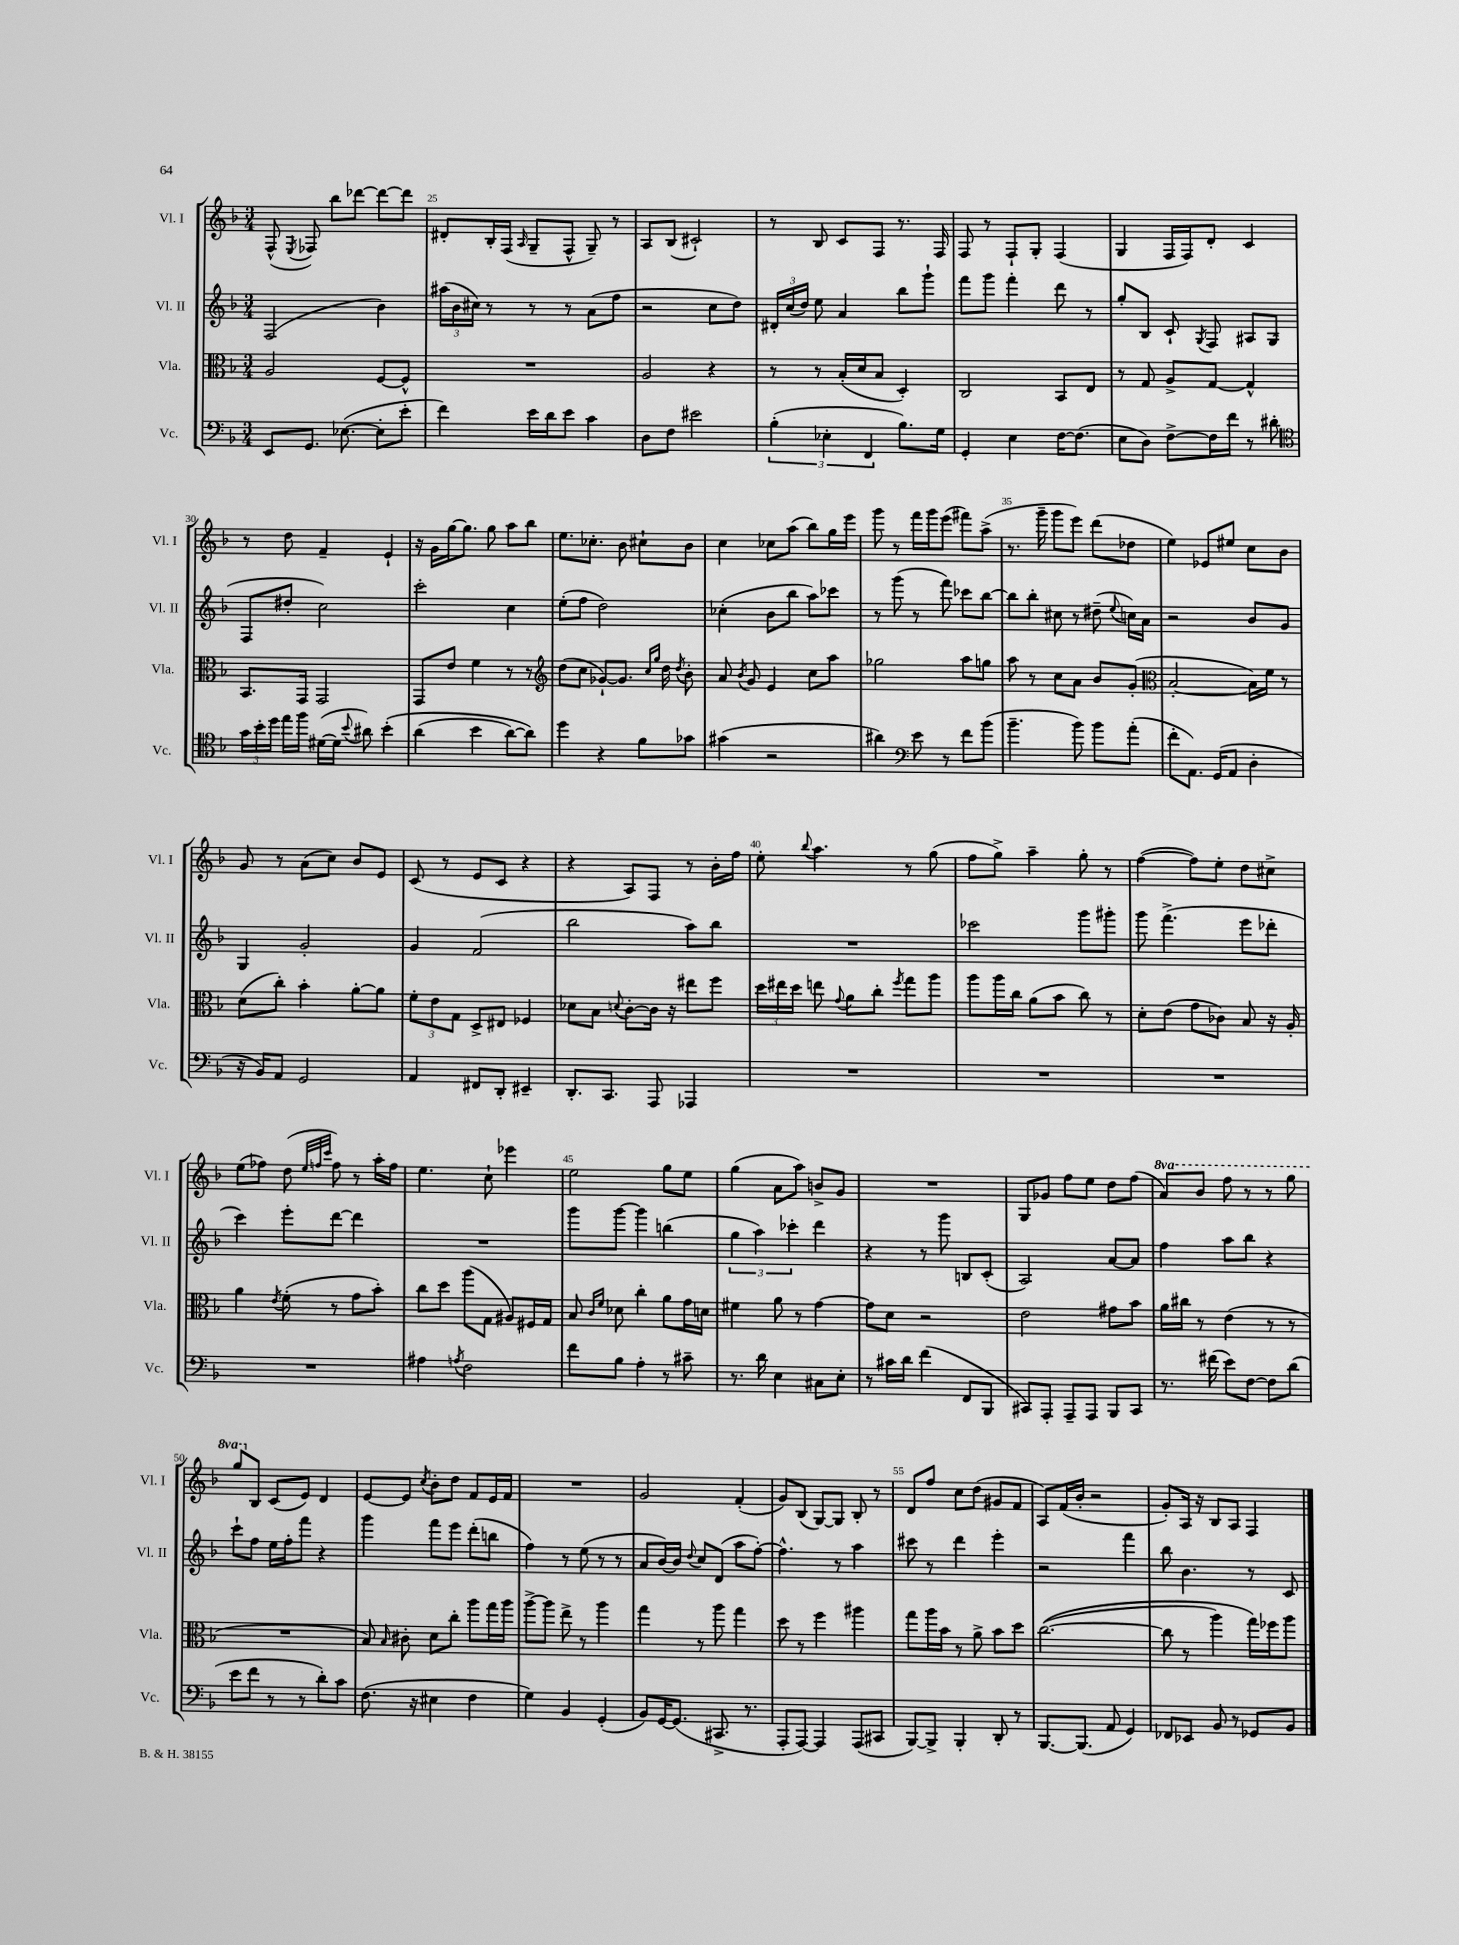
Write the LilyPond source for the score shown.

<<
\new StaffGroup <<
\new Staff = "s0" \with { instrumentName = "Vl. I" shortInstrumentName = "Vl. I" } {
    \clef treble \key f \major \numericTimeSignature \time 3/4 \set Staff.ottavationMarkups = #ottavation-simple-ordinals
    \autoBeamOff f8-^( \acciaccatura { e8 } fes8) bes''8[ des'''8]~ des'''8[~ des'''8] |
    dis'8[-. bes16-. f16]( \grace { a16 } g8[-- f8]-^ g8--) r8 |
    a8[ bes8]( cis'2-!) |
    r8 bes8 c'8[ f8] r8. f16 |
    f8 r8 f8[-! g8]-. f4( |
    g4 f16[ f16) d'8]-. c'4 |
    r8 d''8 f'4-- e'4-! |
    r16 g'16[ g''16~ g''8.] g''8 a''8[ bes''8] |
    e''8.[ ces''8.]-. bes'8 cis''8[-! bes'8] |
    c''4 ces''8[ a''8]( bes''8[) g''16 e'''16] |
    g'''8 r8 f'''16[ g'''16 e'''8]( fis'''8[) a''8]->( |
    r8. g'''16-- g'''8[ e'''8]) d'''8[( des''8] |
    e''4) ees'8[ eis''8] c''8[ bes'8] |
    g'8 r8 a'8[( c''8]) bes'8[ e'8] |
    c'8( r8 e'8[ c'8] r4 |
    r4 a8[) f8] r8 bes'16[-. f''16] |
    e''8-. \appoggiatura { bes''8 } a''4. r8 g''8( |
    f''8[ g''8]->) a''4-- g''8-. r8 |
    f''4~( f''8[) e''8]-. d''8[ cis''8]-> |
    e''8[( fes''8]) d''8( \grace { e''32[ f''32 c'''32] } f''8) r8 a''16[-. f''16] |
    e''4. c''8-! ees'''4 |
    e''2 g''8[ e''8] |
    g''4( a'8[ a''8]) b'8[-> g'8] |
    R2. |
    g8[ ges'8] f''8[ e''8] d''8[ f''8]( |
    \ottava #1 a''8[) bes''8] f'''8 r8 r8 g'''8 |
    g'''8[ \ottava #0 bes8] c'8[( e'8]) d'4 |
    e'8[~ e'8] \acciaccatura { c''8 } bes'8[-. d''8] f'8[ e'16 f'16] |
    R2. |
    g'2 f'4-.( |
    g'8[) bes8]( g8[~) g8] bes8-. r8 |
    d'8[ f''8] c''8[ d''8]( gis'8[ f'8] |
    a8[) f'16( bes'16]-. r2 |
    g'8[-.) a16] r16 bes8[ a8] f4 \bar "|." |
}
\new Staff = "s1" \with { instrumentName = "Vl. II" shortInstrumentName = "Vl. II" } {
    \clef treble \key f \major \numericTimeSignature \time 3/4
    \autoBeamOff f2( bes'4) |
    \tuplet 3/2 { ais''16[( bes'16 cis''16]) } r8 r8 r8 a'8[( f''8] |
    r2 c''8[ d''8]) |
    \tuplet 3/2 { dis'16[-. c''16( d''16]) } e''8 a'4 bes''8[ g'''8]-! |
    f'''8[ g'''8] f'''4-. d'''8 r8 |
    g''8[-. bes8] c'8-! \acciaccatura { g8 } f8 ais8[ g8]( |
    f8[ dis''8]-. c''2) |
    c'''2-. c''4 |
    e''8[-.( f''8] d''2) |
    ces''4-.( bes'8[ bes''8] a''8[) ces'''8] |
    r8 g'''8( r8 f'''8) ces'''8[ bes''8]~ |
    bes''8[ bes''8]-. cis''8 r8 dis''8--( \appoggiatura { e''8 } c''16[) a'16] |
    r2 bes'8[ g'8] |
    g4 g'2-. |
    g'4 f'2( |
    bes''2 a''8[) bes''8] |
    R2. |
    ces'''2 g'''8[ gis'''8]-. |
    g'''8 f'''4.->( e'''8[ des'''8]-. |
    c'''4) e'''8[-. d'''8]~ d'''4 |
    R2. |
    g'''8[ g'''8]~ g'''4 b''4( |
    \tuplet 3/2 { g''4 a''4) ces'''4-. } d'''4 |
    r4 r8 g'''8 b8[ c'8]-.( |
    a2) a'8[~ a'8] |
    f''4 a''8[ bes''8] r4 |
    c'''8[-! f''8] e''16[ f''16-. f'''8] r4 |
    g'''4 f'''8[ e'''8] d'''8[-.( b''8] |
    f''4) r8 e''8( r8 r8 |
    a'8[ bes'16~) bes'16] \appoggiatura { d''8 } c''8[ d'8]( a''8[ f''8]~-.) |
    f''4.-^ r8 a''4 |
    cis'''8 r8 d'''4 e'''4-. |
    r2 f'''4 |
    bes''8 bes'4. r8 c'8 \bar "|." |
}
\new Staff = "s2" \with { instrumentName = "Vla." shortInstrumentName = "Vla." } {
    \clef alto \key f \major \numericTimeSignature \time 3/4
    \autoBeamOff a2 f8[~ f8]-^ |
    R2. |
    a2 r4 |
    r8 r8 bes16[-.( d'16 bes8] d4-.) |
    c2 bes,8[ e8] |
    r8 g8 a8[-> g8]~ g4-^ |
    bes,8.[ g,16] g,2 |
    g,8[ e'8] f'4 r8 r8 |
    \clef treble d''8[( c''8] ges'8[~-!) ges'8.] \grace { c''16[ g''16] } d''16 \acciaccatura { d''8 } bes'8-. |
    a'8 \acciaccatura { bes'8 } g'8 e'4 c''8[ a''8] |
    ges''2 a''8[ g''8] |
    a''8 r8 c''8[ a'8] bes'8[ g'8]-.( |
    \clef alto bes2~-. bes16[) f'16] r8 |
    d'8[( c''8]-.) bes'4-. a'8[~-. a'8] |
    \tuplet 3/2 { f'8[-. e'8 g8] } d8[-> eis8] fes4 |
    des'8[ bes8] \appoggiatura { d'8 } c'8[~-. c'16] r16 eis''8[ f''8] |
    \tuplet 3/2 { d''16[ eis''16 d''16] } e''8 \appoggiatura { g'8 } a'8[ c''8]-. \acciaccatura { f''8 } g''8[ a''8] |
    a''8[ a''16 c''16] a'8[( bes'8] c''8) r8 |
    d'8[-. e'8]( g'8[ ces'8]) bes8 r16 a16-. |
    a'4 \acciaccatura { e'8 } f'8-.( r8 g'8[ bes'8]-.) |
    c''8[ d''8] a''8[( g8] ais8[) fis16 g16] |
    bes8 \grace { c'16[ f'16] } des'8 c''4-. a'8[ g'16 d'16] |
    fis'4 a'8 r8 g'4~ |
    g'8[ d'8] r2 |
    e'2 gis'8[ bes'8] |
    a'16[ cis''16] r8 e'4( r8 r8 |
    R2. |
    bes8) \grace { bes16 } cis'8-. d'8[ c''8]-. a''8[ g''16 a''16] |
    a''8[~-> a''8] e''8-> r8 a''4 |
    g''4 r8 a''8 g''4 |
    d''8 r8 f''4 ais''4 |
    g''8[ a''16 bes'16] r8 a'8-> bes'8[ d''8] |
    c''2.~(\( |
    c''8 r8 a''4) g''16[\) fes''16 a''8] \bar "|." |
}
\new Staff = "s3" \with { instrumentName = "Vc." shortInstrumentName = "Vc." } {
    \clef bass \key f \major \numericTimeSignature \time 3/4
    \autoBeamOff e,8[ g,8.] ees8.~( ees8[-. e'8]-. |
    f'4) e'16[ d'16 e'8] c'4 |
    d8[ f8] eis'2 |
    \tuplet 3/2 { bes4-.( ees4-. f,4 } bes8.[) g16] |
    g,4-. e4 f16[~ f8.]( |
    e8[ d8]) f8[~-> f16 f'16] r8 dis'8-. |
    \clef tenor \tuplet 3/2 { g'16[ bes'16-. d''16] } e''16[ f''16] dis'16[~( dis'16] \appoggiatura { bes'8 } ais'8) bes'4-.\( |
    a'4( bes'4 a'8[~) a'8]\) |
    d''4 r4 f'8[ ges'8] |
    gis'4( r2 |
    ais'4) \clef bass e'8 r8 f'8[ bes'8]( |
    bes'4.-- bes'8) bes'8[ a'8]-.( |
    f'8[-. a,8.]) g,16[( a,8] d4-. |
    r16 bes,16[) a,8] g,2 |
    a,4 fis,8[ d,8]-. eis,4-- |
    d,8.[-. c,8.] a,,8 aes,,4 |
    R2. |
    R2. |
    R2. |
    R2. |
    ais4 \acciaccatura { a8 } f2 |
    f'8[ bes8] a4-. r8 cis'8-- |
    r8. d'16 e4 cis8[ e8]-. |
    r8 cis'16[ d'16] f'4( f,8[ bes,,8] |
    cis,8[) a,,8]-. a,,8[-- a,,8] bes,,8[ cis,8] |
    r8. fis'16( e'8[) f8]~ f8[ d'8]( |
    e'8[ f'8] r8 r8 d'8[-.) c'8] |
    f8.( r16 eis4 f4 |
    g4) bes,4 g,4-.( |
    bes,8[) g,16~ g,8.]( cis,8.-> r8. |
    a,,8[-. a,,8]~) a,,4 a,,8[( cis,8] |
    bes,,8[~) bes,,8]-> bes,,4-. d,8-. r8 |
    bes,,8.[~ bes,,8.]( a,8 g,4) |
    fes,8[ ees,8] bes,8 r8 ges,8[ bes,8] \bar "|." |
}
>>
>>
\layout { \context { \Score currentBarNumber = #24 \override BarNumber.break-visibility = ##(#f #t #t) barNumberVisibility = #(every-nth-bar-number-visible 5) } }
